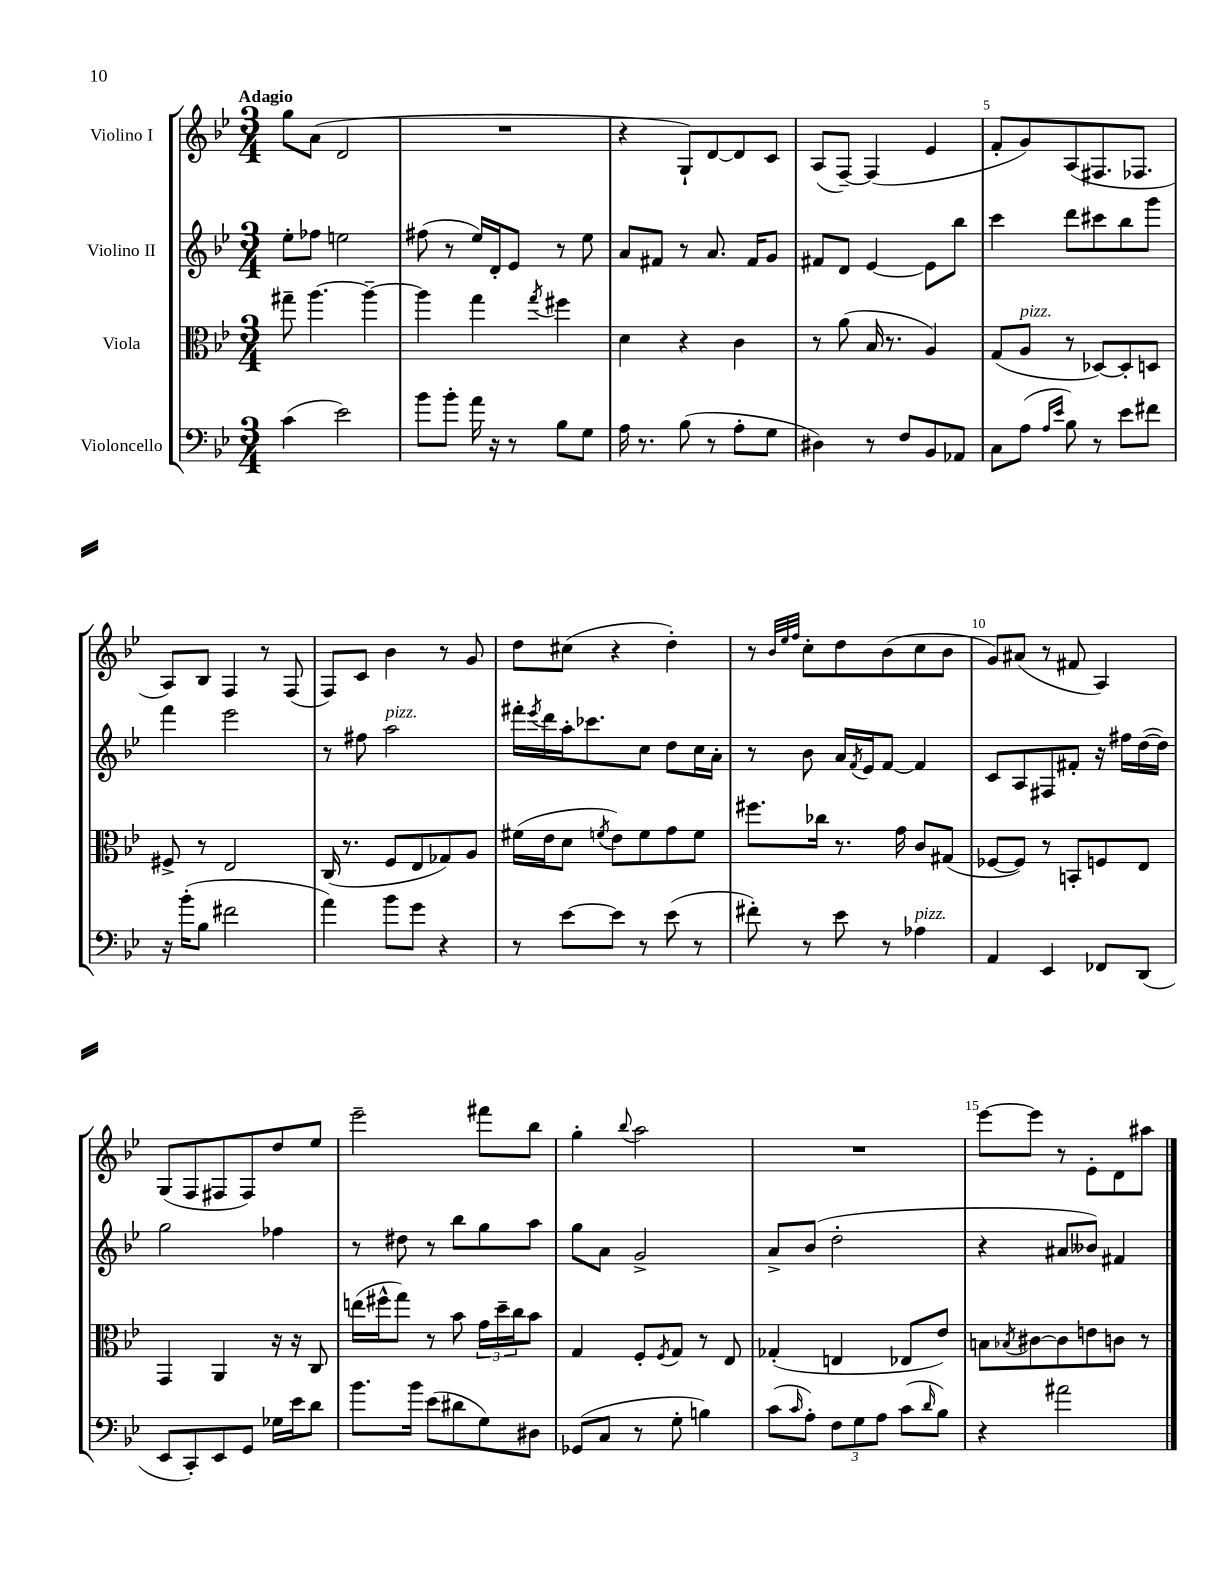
<<
\new StaffGroup <<
\new Staff = "s0" \with { instrumentName = "Violino I" } {
    \clef treble \key bes \major \numericTimeSignature \time 3/4 \tempo "Adagio"
    g''8 a'8( d'2 |
    R2. |
    r4 g8-!) d'8~ d'8 c'8 |
    a8( f8~--) f4( ees'4 |
    f'8-. g'8) a8( fis8. fes8. |
    a8) bes8 f4 r8 f8( |
    f8) c'8 bes'4 r8 g'8 |
    d''8 cis''8( r4 d''4-.) |
    r8 \grace { bes'32 ees''32 f''32 } c''8-. d''8 bes'8( c''8 bes'8 |
    g'8) ais'8( r8 fis'8 a4) |
    g8( f8 fis8 fis8) d''8 ees''8 |
    ees'''2-- fis'''8 bes''8 |
    g''4-. \appoggiatura { bes''8 } a''2 |
    R2. |
    ees'''8~ ees'''8 r8 ees'8-. d'8 ais''8 \bar "|." |
}
\new Staff = "s1" \with { instrumentName = "Violino II" } {
    \clef treble \key bes \major \numericTimeSignature \time 3/4
    ees''8-. fes''8 e''2 |
    fis''8( r8 ees''16) d'16-. ees'8 r8 ees''8 |
    a'8 fis'8 r8 a'8. fis'16 g'8 |
    fis'8 d'8 ees'4~ ees'8 bes''8 |
    c'''4 d'''8 cis'''8 bes''8 g'''8 |
    f'''4 ees'''2 |
    r8 fis''8 a''2^\markup { \italic "pizz." } |
    fis'''16-. \acciaccatura { ees'''8 } d'''16 a''16-. ces'''8. c''8 d''8 c''16 a'16-. |
    r8 bes'8 a'16 \acciaccatura { f'8 } ees'16 f'8~ f'4 |
    c'8 a8 fis8 fis'8-. r16 fis''16 d''16~( d''16) |
    g''2 fes''4 |
    r8 dis''8 r8 bes''8 g''8 a''8 |
    g''8 a'8 g'2-> |
    a'8-> bes'8( d''2-. |
    r4 ais'8 beses'8) fis'4 \bar "|." |
}
\new Staff = "s2" \with { instrumentName = "Viola" } {
    \clef alto \key bes \major \numericTimeSignature \time 3/4
    gis''8-- a''4.~ a''4~-- |
    a''4 g''4 \acciaccatura { g''8 } fis''4 |
    d'4 r4 c'4 |
    r8 a'8( bes16 r8. a4) |
    g8( a8^\markup { \italic "pizz." } r8 des8~) des8-. d8 |
    fis8-> r8 ees2 |
    c16( r8. f8 ees8 ges8) a8 |
    fis'16( ees'16 d'8 \acciaccatura { f'8 } ees'8) f'8 g'8 f'8 |
    fis''8. ces''16 r8. g'16 c'8 gis8( |
    fes8~ fes8) r8 b,8-. f8 ees8 |
    g,4 a,4 r16 r16 c8 |
    e''16( fis''16-^ g''8) r8 bes'8 \tuplet 3/2 { g'16 d''16-- c''16 } bes'8 |
    g4 f8-. \acciaccatura { f8 } g8 r8 ees8 |
    ges4-.( e4 ees8 ees'8) |
    b8 \acciaccatura { bes8 } cis'8~ cis'8 e'8 c'8 r8 \bar "|." |
}
\new Staff = "s3" \with { instrumentName = "Violoncello" } {
    \clef bass \key bes \major \numericTimeSignature \time 3/4
    c'4( ees'2) |
    bes'8 bes'8-. a'16 r16 r8 bes8 g8 |
    a16 r8. bes8( r8 a8-. g8 |
    dis4) r8 f8 bes,8 aes,8 |
    c8 a8( \grace { a16 ees'16 } bes8) r8 ees'8 fis'8 |
    r16 bes'16-.( bes8 fis'2 |
    a'4) bes'8 g'8 r4 |
    r8 ees'8~ ees'8 r8 ees'8( r8 |
    fis'8-.) r8 ees'8 r8 aes4^\markup { \italic "pizz." } |
    a,4 ees,4 fes,8 d,8( |
    ees,8 c,8-.) ees,8 g,8 ges16 ees'16 d'8 |
    bes'8. bes'16 ees'8( dis'8 g8) dis8 |
    ges,8( c8 r8 g8-. b4) |
    c'8( \grace { c'16 } a8-.) \tuplet 3/2 { f8 g8 a8 } c'8( \grace { d'16 } bes8) |
    r4 ais'2 \bar "|." |
}
>>
>>
\layout { \context { \Score \override BarNumber.break-visibility = ##(#f #t #t) barNumberVisibility = #(every-nth-bar-number-visible 5) } }
